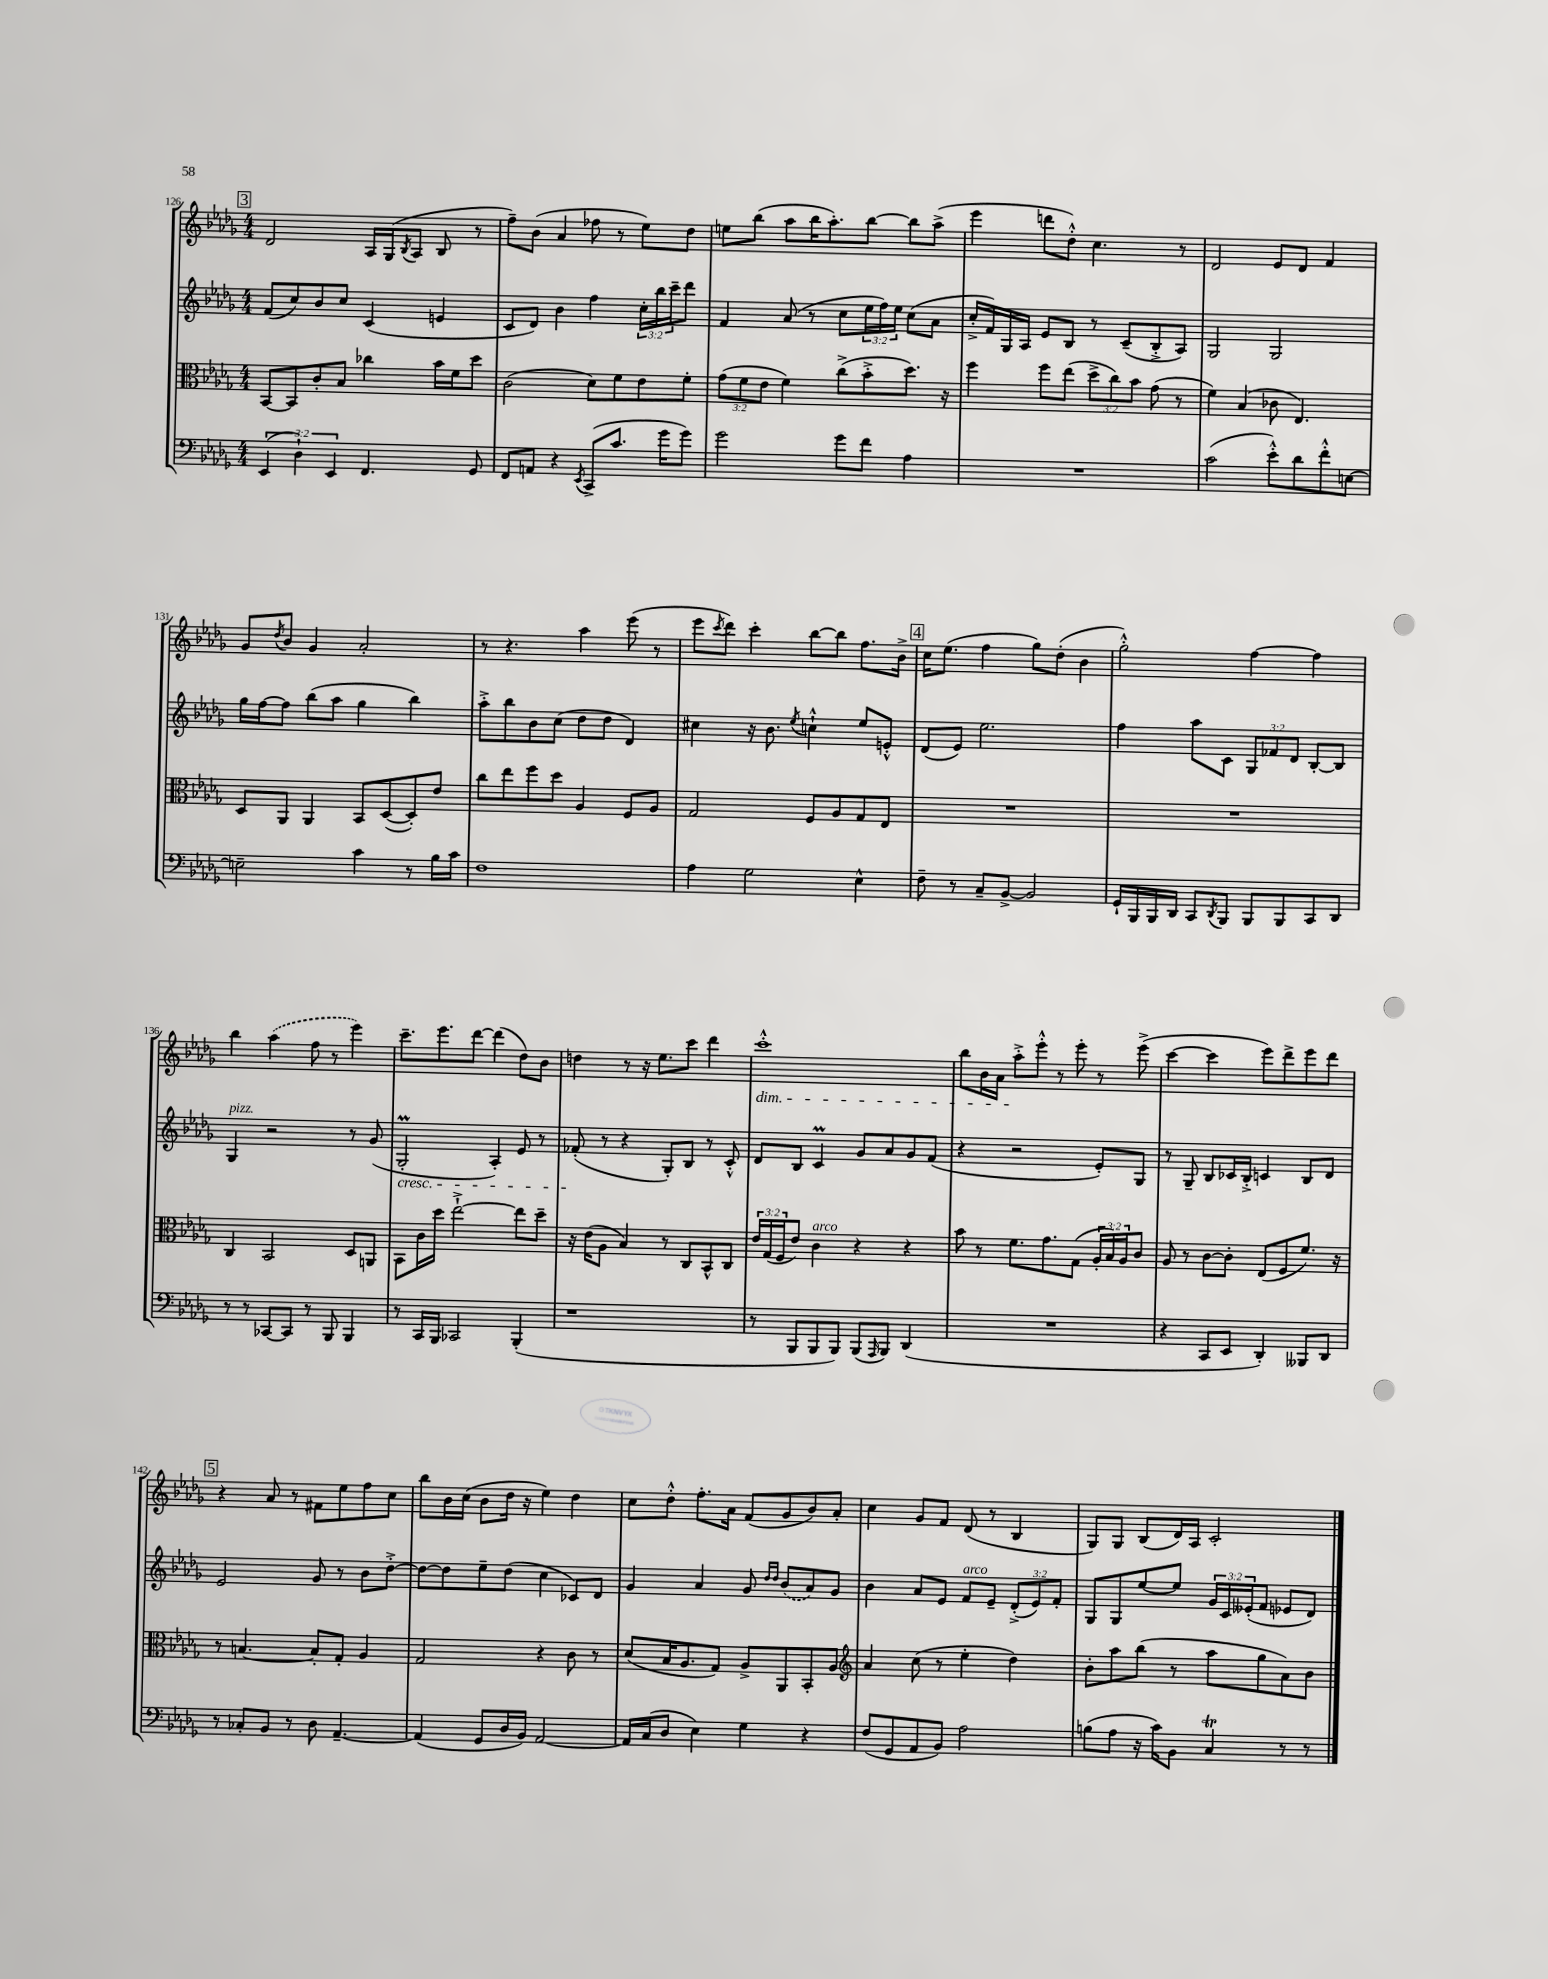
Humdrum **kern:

**kern	**kern	**kern	**kern
*staff4	*staff3	*staff2	*staff1
*clefF4	*clefC3	*clefG2	*clefG2
*k[b-e-a-d-g-]	*k[b-e-a-d-g-]	*k[b-e-a-d-g-]	*k[b-e-a-d-g-]
*M4/4	*M4/4	*M4/4	*M4/4
(6EE-	[8BB-	(8f	2d-
.	8BB-]	8cc)	.
6D-`)	.	.	.
.	8c'	8b-	.
6EE-	.	.	.
.	8B-	8cc	.
4.FF	4cc-	(4c	16A-
.	.	.	(16G-
.	.	.	8qB-
.	.	.	8A-
.	16b-	4e	8B-
.	16f	.	.
8GG-	8dd-	.	8r
=	=	=	=
8FF	(2c	8c	8ff~)
8AA	.	8d-)	(8b-
4r	.	4b-	4a-
8qEE-	.	.	.
(8CC^	8d-)	4ff	8ff-
8.c	8f	.	8r
.	8e-	24cc'	8ee-)
.	.	24bb-	.
16g-	.	.	.
.	.	24ccc~	.
8g-)	8f'	8ddd-	8dd-
=	=	=	=
2g-	(12g-	4f	8ee
.	12f	.	.
.	.	.	(8bb-
.	12e-	.	.
.	4f)	(8a-	8aa-
.	.	8r	16bb-
.	.	.	8.aa-')
8g-	(8cc^	8cc	.
8f	8b-'^	24ee-	[8bb-
.	.	24ff)	.
.	.	24ee-	.
4A-	8.dd-)	(8cc	8bb-]
.	.	8a-	(8aa-^
.	16r	.	.
=	=	=	=
1r	4ff	16cc'^	4eee-
.	.	16f)	.
.	.	16G-	.
.	.	16A-	.
.	8ff	8e-	8ddd
.	(8ee-	8B-	8dd-'^^)
.	12dd-^	8r	4.cc
.	12cc)	.	.
.	.	(8c~	.
.	12b-	.	.
.	(8g-	8B-'^	.
.	8r	8A-)	8r
=	=	=	=
(2c	4f)	2G-	2d-
.	(4B-	.	.
8e-'^^)	8c-	2G-	8e-
8d-	4.E-)	.	8d-
8f'^^	.	.	4f
[8E	.	.	.
=	=	=	=
2E~]	8D-	16gg-	8g-
.	.	[16ff	.
.	.	.	8qdd-
.	8AA-	8ff]	8b-
.	4AA-	(8bb-	4g-
.	.	8aa-	.
4c	8BB-	4gg-	2a-'
.	([8D-	.	.
8r	8D-'])	4bb-)	.
16B-	8e-	.	.
16c	.	.	.
=	=	=	=
1F	8cc	8aa-'^	8r
.	8ee-	8bb-	4.r
.	8ff	8b-	.
.	8dd-	(8cc	.
.	4A-	8dd-	4aa-
.	.	8dd-	.
.	8F	4d-)	(8eee-
.	8A-	.	8r
=	=	=	=
4A-	2G-	4cc#	8eee-
.	.	.	8qccc
.	.	.	8ddd-)
2G-	.	16r	4ccc'
.	.	8.b-	.
.	.	8qee-	.
.	8F	4cc`^^	[8bb-
.	8A-	.	8bb-]
4E-^^	8G-	8ee-	8.ff
.	8E-	8e'^^	.
.	.	.	16b-^
=	=	=	=
8F~	1r	(8d-	16cc
.	.	.	(8.ee-
8r	.	8e-)	.
8C~	.	2.ee-	4ff
[8BB-^	.	.	.
2BB-]	.	.	8gg-)
.	.	.	(8dd-'
.	.	.	4b-
=	=	=	=
16GG-`	1r	4ff	2gg-'^^)
16BBB-	.	.	.
16BBB-	.	.	.
16DD-	.	.	.
8CC	.	8aa-	.
8qDD-	.	.	.
8BBB-	.	8c	.
8BBB-	.	12G-	[4ff
.	.	12f-	.
8BBB-	.	.	.
.	.	12d-	.
8CC	.	[8B-'	4ff]
8DD-	.	8B-]	.
=	=	=	=
8r	4C	4G-	4bb-
8r	.	.	.
[8CC-	2BB-	2r	(4aa-
8CC-]	.	.	.
8r	.	.	8ff
8BBB-	.	.	8r
4BBB-	8D-	8r	4eee-)
.	8AA	(8g-	.
=	=	=	=
8r	8BB-	2G-'	8.ccc~
16CC	16c	.	.
16BBB-	16dd-	.	8.eee-
2CC-	[2ee-`^	.	.
.	.	.	[8ddd-
.	.	4A-')	(4ddd-]
(4BBB-'	8ee-]	8e-	8dd-)
.	8dd-~	8r	8b-
=	=	=	=
1r	16r	(8f-'	4dd
.	(16e-	.	.
.	8A-	8r	.
.	4B-)	4r	8r
.	.	.	16r
.	.	.	8.ee-
.	8r	8G-')	.
.	8C	8B-	8ccc
.	8BB-^^	8r	4ddd-
.	8C	8c'^^	.
=	=	=	=
8r	24e-	8d-	1ccc'^^
.	(24G-	.	.
.	24F	.	.
8BBB-	8e-)	8B-	.
8BBB-	4c	4c	.
8BBB-)	.	.	.
(8BBB-	4r	8g-	.
16qqAAA-	.	.	.
8BBB-)	.	8a-	.
(4DD-	4r	8g-	.
.	.	(8f	.
=	=	=	=
1r	8b-	4r	8bb-
.	8r	.	16b-
.	.	.	16a-
.	8.f	2r	8aa-'^
.	.	.	8eee-'^^
.	8.g-	.	.
.	.	.	8r
.	(8G-	.	8eee-'
.	24A-'	8e-')	8r
.	24B-)	.	.
.	24A-	.	.
.	8c	8G-	(8eee-^
=	=	=	=
4r	8A-	8r	[4ccc
.	8r	8G-~	.
8CC	[8c	8B-	4ccc]
8EE-	8c']	16c-	.
.	.	16B-'^	.
4DD-')	(8E-	4c	8eee-)
.	8F	.	8ddd-^
8BBB--	8.f)	8B-	8eee-
8DD-	.	8d-	8ddd-
.	16r	.	.
=	=	=	=
8r	8r	2e-	4r
8C-'	[4.B	.	.
8BB-	.	.	8a-
8r	.	.	8r
8D-	8B']	8g-	8f#
[4.AA-~	8G-'	8r	8ee-
.	4A-	8b-	8ff
.	.	[8dd-'^	8cc
=	=	=	=
(4AA-]	2G-	8dd-_	8bb-
.	.	8dd-]	16b-
.	.	.	(16cc
8GG-	.	8ee-~	8b-
16D-	.	(8dd-	16dd-
16BB-)	.	.	16r
[2AA-	4r	4cc	4ee-)
.	8c	8c-)	4dd-
.	8r	8d-	.
=	=	=	=
16AA-]	(8d-	4g-	8cc
(16C	.	.	.
8D-	16B-	.	8dd-'^^
.	8.A-	.	.
4E-)	.	4a-	8.ff'
.	8G-)	.	.
.	.	.	16a-
4G-	8A-^	8g-	(8f
.	.	16qqdd-	.
.	.	16qqdd-	.
.	8AA-	(8b-	8g-
4r	8BB-'	8a-)	8b-)
.	8A-	8g-	8a-'
=	=	=	=
*	*clefG2	*	*
(8F	4a-	4b-	4cc
8GG-	.	.	.
8AA-	(8cc	8a-	8g-
8BB-)	8r	8e-	8f
2A-	4ee-'	8f	(8d-
.	.	8e-~	8r
.	4dd-)	(12d-'^	4B-
.	.	12e-)	.
.	.	12f'	.
=	=	=	=
(8B	8b-'	8G-	8G-)
8A-	8aa-	8G-	8G-
16r	(8bb-	[8ee-	(8B-
16c)	.	.	.
8BB-	8r	8ee-]	16d-)
.	.	.	16A-
4C	8aa-	24g-	2c'
.	.	24c	.
.	.	(24e--'	.
.	8gg-	8f	.
8r	8a-)	8e-	.
8r	8b-	8d-)	.
==	==	==	==
*-	*-	*-	*-
